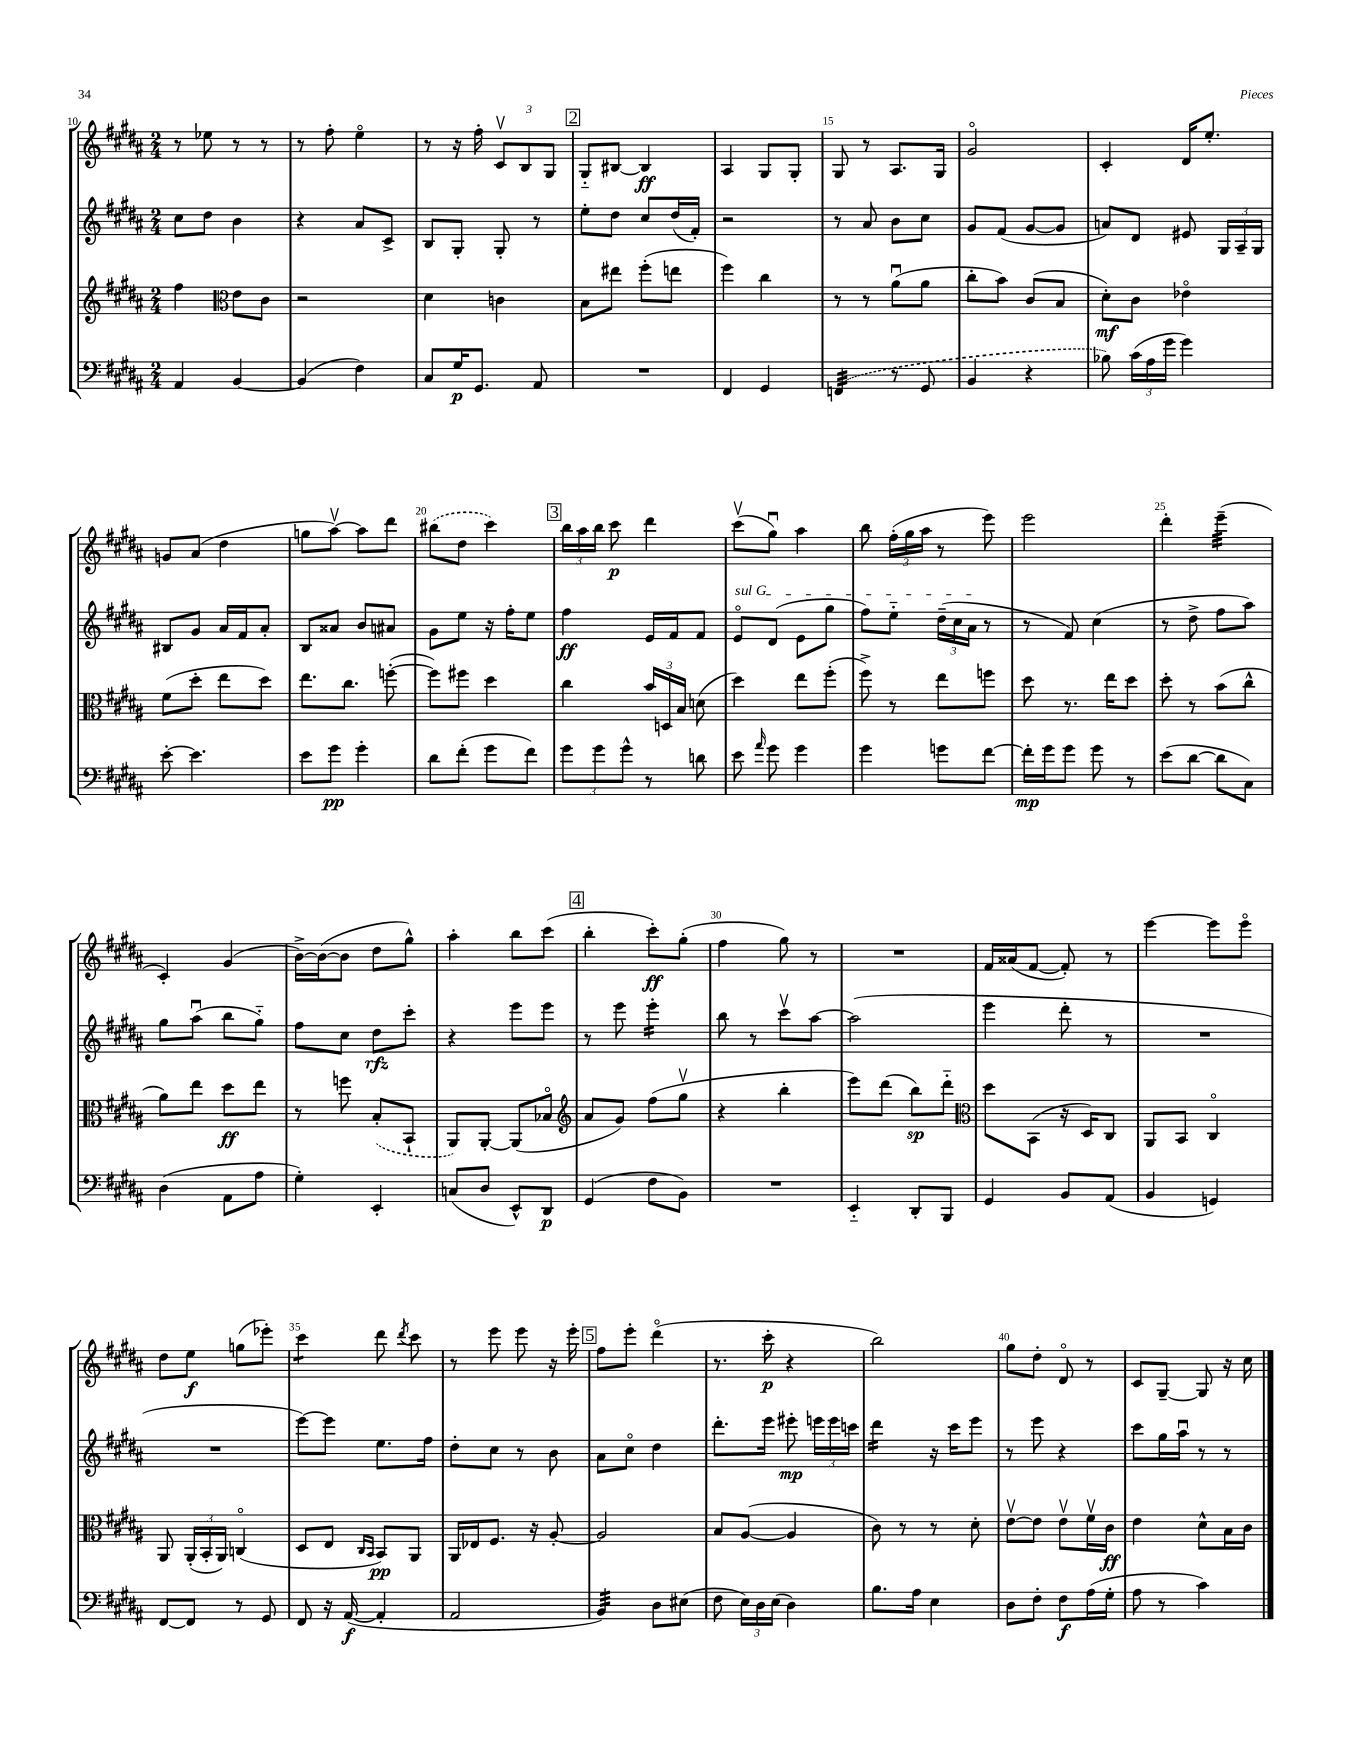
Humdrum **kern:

**kern	**kern	**kern	**kern
*staff4	*staff3	*staff2	*staff1
*clefF4	*clefG2	*clefG2	*clefG2
*k[f#c#g#d#a#]	*k[f#c#g#d#a#]	*k[f#c#g#d#a#]	*k[f#c#g#d#a#]
*M2/4	*M2/4	*M2/4	*M2/4
4AA#/	4ff#\	8cc#\L	8r
.	.	8dd#\J	8ee-\
*	*clefC3	*	*
[4BB/	8e\L	4b\	8r
.	8c#\J	.	8r
=	=	=	=
(4BB/]	2r	4r	8r
.	.	.	8ff#'\
4F#\)	.	8a#/L	4eeo\
.	.	8c#^/J	.
=	=	=	=
8C#/L	4d#\	8B/L	8r
16G#/K	.	8G#'/J	16r
8.GG#/J	.	.	16ff#'\
.	4c\	8G#'/	12c#v/L
.	.	.	12B/
8AA#/	.	8r	.
.	.	.	12G#/J
=	=	=	=
2r	8B\L	8ee'\L	8G#'~/L
.	8ee#\J	8dd#\J	[8B#/J
.	(8ff#'\L	8cc#/L	4B#/]
.	8ee\J	(16dd#/L	.
.	.	16f#'/JJ)	.
=	=	=	=
4FF#/	4ff#\)	2r	4A#/
4GG#/	4cc#\	.	8G#/L
.	.	.	8G#'/J
=	=	=	=
(4FF/	8r	8r	8G#/
.	8r	8a#/	8r
8r	(8a#u\L	8b\L	8.A#/L
8GG#/	8a#\J	8cc#\J	.
.	.	.	16G#/Jk
=	=	=	=
4BB/	8cc#'\L	8g#/L	2g#o/
.	8b\J)	(8f#/J	.
4r	(8c#/L	[8g#/L	.
.	8B/J	8g#/]J	.
=	=	=	=
8B-\)	8d#'\L)	8a/L)	4c#'/
(24c#\LL	8c#\J	8d#/J	.
24A#\	.	.	.
24g#\JJ	.	.	.
4g#\)	4e-o\	8e#/	16d#/LK
.	.	.	8.ee'/J
.	.	24G#/LL	.
.	.	24A#~/	.
.	.	24G#/JJ	.
=	=	=	=
[8e'\	(8f#\L	8B#/L	8g/L
4.e\]	8dd#'\J	8g#/J	(8a#/J
.	8ee\L	16a#/LL	4dd#\
.	.	16f#/J	.
.	8dd#\J)	8a#'/J	.
=	=	=	=
8e\L	8.ee\L	8B/L	8gg\L
8g#\J	.	8a##/J	[8aa#v\J)
.	8.cc#\J	.	.
4g#'\	.	8b/L	8aa#\]L
.	([8ff'\	8a#/J	8ddd#\J
=	=	=	=
8d#\L	8ff\]L)	8g#\L	(8bb#\L
(8f#'\J	8ff#\J	8ee\J	8dd#\J
8g#\L	4dd#\	16r	4ccc#\)
.	.	16ff#'\LK	.
8f#\J)	.	8ee\J	.
=	=	=	=
12g#\L	4cc#\	4ff#\	24bb\LL
.	.	.	24aa#\
12g#\	.	.	24bb\JJ
.	.	.	8ccc#\
12g#^^\J	.	.	.
8r	24b/LL	16e/LL	4ddd#\
.	24D/	.	.
.	.	16f#/J	.
.	24B/JJ	.	.
8d\	(8d\	8f#/J	.
=	=	=	=
8e\	4dd#\)	8eo/L	(8ccc#v\L
16qqa#/	.	.	.
8g#\	.	(8d#/J	8gg#u\J)
4g#\	8ee\L	8e\L	4aa#\
.	(8ff#'\J	8gg#\J	.
=	=	=	=
4g#\	8ff#^\)	8ff#\L)	8bb\
.	8r	8ee'~\J	(24ff#'\LL
.	.	.	24gg#\
.	.	.	24aa#\JJ
8g\L	8ee\L	(24dd#~\LL	8r
.	.	24cc#\	.
.	.	24a#\JJ	.
[8f#\J	8ff\J	8r	8eee\)
=	=	=	=
16f#'\]LL	8dd#\	8r	2eee\
16g#\J	.	.	.
8g#\J	8.r	8f#/)	.
8g#\	.	(4cc#\	.
.	16ee\LK	.	.
8r	8dd#\J	.	.
=	=	=	=
(8e\L	8dd#'\	8r	4ddd#'\
[8d#\J	8r	8dd#^\	.
8d#\]L	(8b\L	8ff#\L	(4eee~\
8C#\J)	8cc#^^\J	8aa#\J)	.
=	=	=	=
(4D#\	8a#\L)	8gg#\L	4c#'/)
.	8ee\J	(8aa#u\J	.
8AA#\L	8dd#\L	8bb\L	(4g#/
8A#\J	8ee\J	8gg#'~\J)	.
=	=	=	=
4G#'\)	8r	8ff#\L	[16b^\LL)
.	.	.	(16b\_J
.	8ff\	8cc#\J	8b\]J
4EE'/	(8B'/L	8dd#\L	8dd#\L
.	8BB`/J	8ccc#'\J	8gg#^^\J)
=	=	=	=
(8C/L	8AA#/L)	4r	4aa#'\
8D#/J	[8AA#'/J	.	.
8EE^^/L)	(8AA#/]L	8eee\L	8bb\L
8DD#/J	8B-o/J	8eee\J	(8ccc#\J
=	=	=	=
*	*clefG2	*	*
(4GG#/	8a#/L	8r	4bb'\
.	8g#/J)	8eee\	.
8F#\L	(8ff#\L	4eee'\	8ccc#'\L)
8BB\J)	8gg#v\J	.	(8gg#'\J
=	=	=	=
2r	4r	8bb\	4ff#\
.	.	8r	.
.	4bb'\	8ccc#v\L	8gg#\)
.	.	[8aa#\J	8r
=	=	=	=
4EE'~/	8eee\L)	(2aa#\]	2r
.	(8ddd#\J	.	.
8DD#'/L	8bb\L)	.	.
8BBB/J	8ddd#'~\J	.	.
=	=	=	=
*	*clefC3	*	*
4GG#/	8dd#\L	4eee\	16f#/LL
.	.	.	(16a##/J
.	(8BB\J	.	[8f#/J
8BB/L	16r	8ddd#'\	8f#'/])
.	16D#/LK)	.	.
(8AA#/J	8C#/J	8r	8r
=	=	=	=
4BB/	8AA#/L	2r	[4eee\
.	8BB/J	.	.
4GG/)	4C#o/	.	8eee\]L
.	.	.	8eeeo\J
=	=	=	=
[8FF#/L	8AA#/	2r	8dd#\L
8FF#/]J	(24AA#'/LL	.	8ee\J
.	24BB'/	.	.
.	24AA#/JJ)	.	.
8r	(4Co/	.	(8gg\L
8GG#/	.	.	8eee-'\J)
=	=	=	=
8FF#/	8D#/L	[8eee\L)	4ccc#\
16r	8E/J	8eee\]J	.
([16AA#/	.	.	.
.	16qqC#/LL	.	.
.	16qqBB/JJ	.	.
4AA#'/]	8BB/L)	8.ee\L	8ddd#\
.	.	.	8qddd#/
.	8AA#/J	.	8ccc#\
.	.	16ff#\Jk	.
=	=	=	=
2AA#/	16AA#/LL	8dd#'\L	8r
.	16E-/J	.	.
.	8.F#/J	8cc#\J	8eee\
.	.	8r	8eee\
.	16r	.	.
.	[8A#'/	8b\	16r
.	.	.	16eee'\
=	=	=	=
4BB/)	2A#/]	8a#\L	8ff#\L
.	.	8cc#o\J	8eee'\J
8D#\L	.	4dd#\	(4ddd#o\
(8E#\J	.	.	.
=	=	=	=
8F#\	8B/L	8.ddd#'\L	8.r
24E\LL)	([8A#/J	.	.
24D#\	.	.	.
.	.	16eee\Jk	16ccc#'\
(24E\JJ	.	.	.
4D#\)	4A#/]	8eee#'\	4r
.	.	24eee\LL	.
.	.	24eee\	.
.	.	24ccc\JJ	.
=	=	=	=
8.B\L	8c#\)	4ddd#\	2bb\)
.	8r	.	.
16A#\Jk	.	.	.
4E\	8r	16r	.
.	.	16ccc#\LK	.
.	8d#'\	8eee\J	.
=	=	=	=
8D#\L	[8ev\L	8r	8gg#\L
8F#'\J	8e\]J	8eee\	8dd#'\J
8F#\L	8ev\L	4r	8d#o/
(16A#\L	16f#v\L	.	8r
16G#'\JJ	16c#\JJ	.	.
=	=	=	=
8A#\	4e\	8ccc#\L	8c#/L
8r	.	16gg#\L	[8G#~/J
.	.	16aa#u\JJ	.
4c#\)	8d#^^\L	8r	8G#/]
.	16B\L	8r	16r
.	16c#\JJ	.	16cc#\
==	==	==	==
*-	*-	*-	*-
